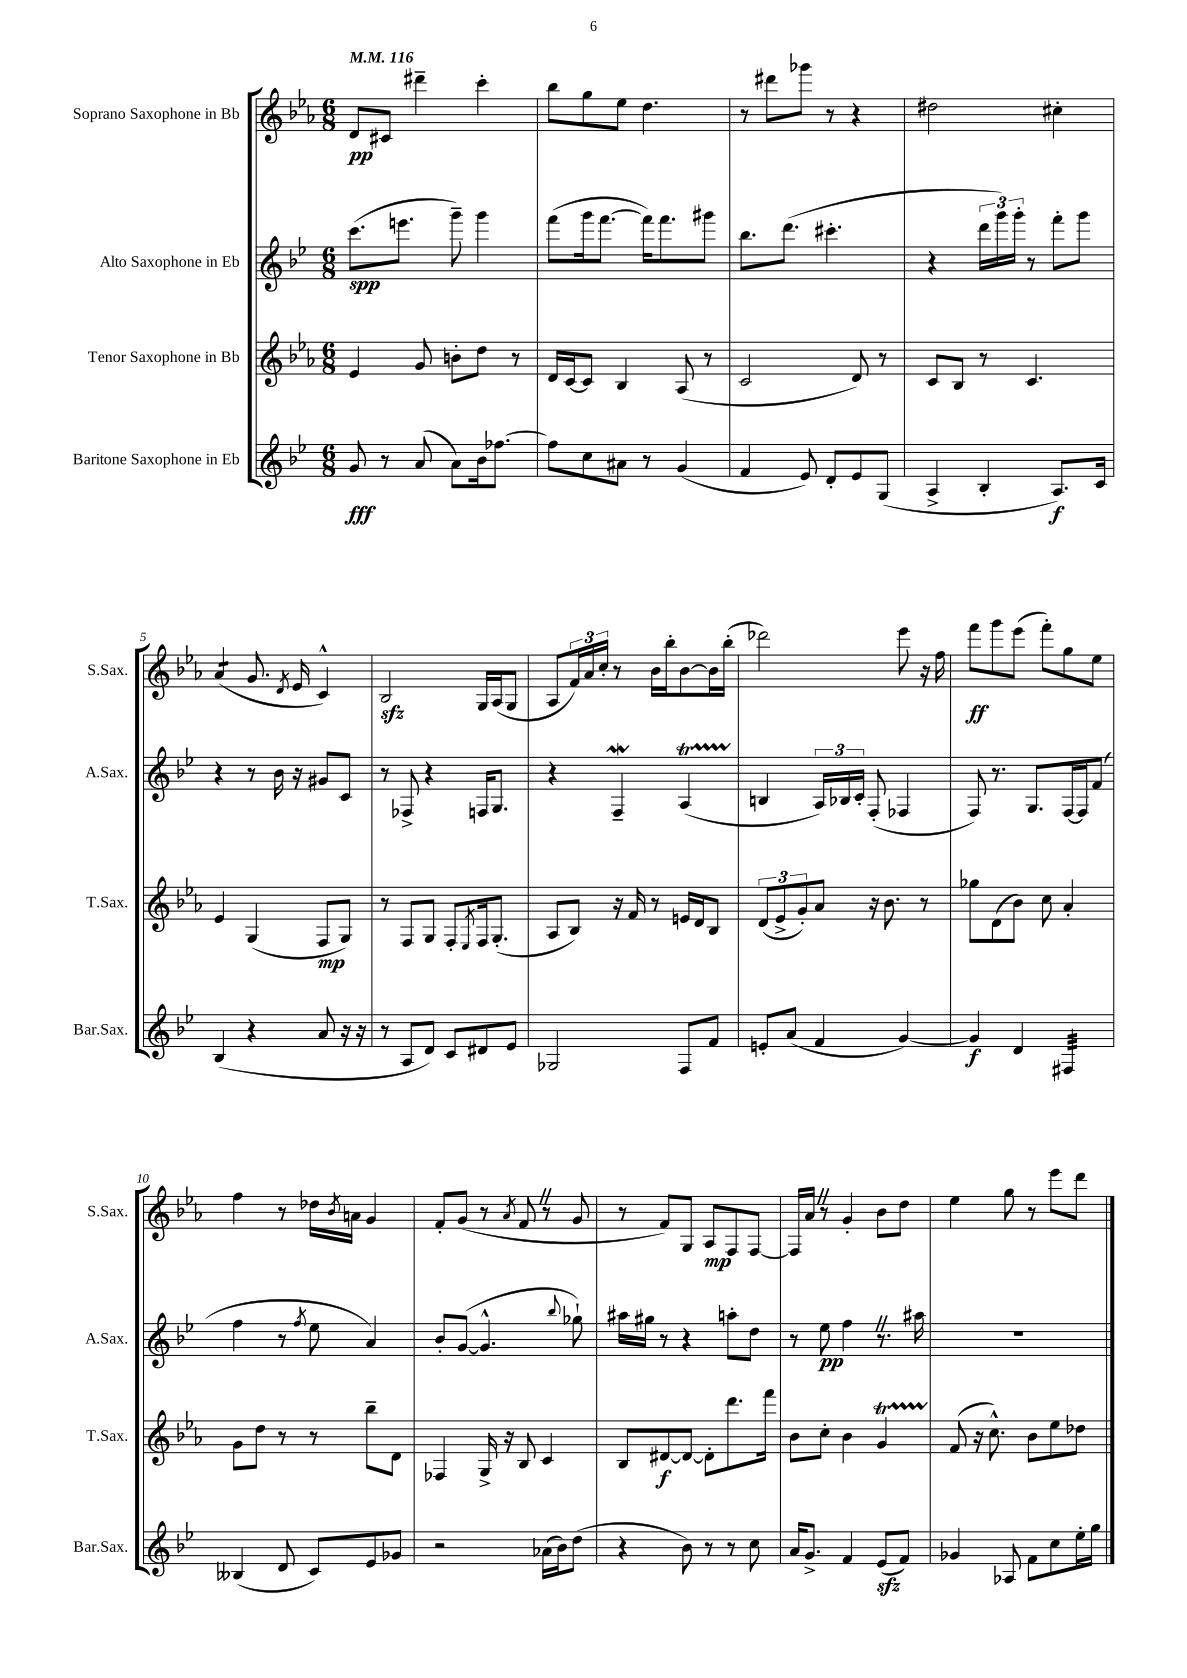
<<
\new StaffGroup <<
\new Staff = "s0" \with { instrumentName = "Soprano Saxophone in Bb" shortInstrumentName = "S.Sax." } {
    \clef treble \key ees \major \numericTimeSignature \time 6/8 \tempo 4 = 116
    d'8\pp cis'8 dis'''4-- c'''4-. |
    bes''8 g''8 ees''8 d''4. |
    r8 dis'''8 ges'''8 r8 r4 |
    dis''2 cis''4-. |
    aes'4:8( g'8. \acciaccatura { d'8 } ees'16 c'4-^) |
    bes2\sfz g16 aes16( g8 |
    aes8 \tuplet 3/2 { f'16) aes'16 c''16-. } r8 bes'16 bes''16-. bes'8~ bes'16 bes''16-.( |
    des'''2) ees'''8 r16 f''16 |
    f'''8\ff g'''8 ees'''8( f'''8-.) g''8 ees''8 |
    f''4 r8 des''16 \acciaccatura { bes'8 } a'16 g'4 |
    f'8-. g'8( r8 \acciaccatura { aes'8 } f'8 \once \override BreathingSign.text = \markup { \musicglyph "scripts.caesura.straight" } \breathe r8 g'8 |
    r8 f'8) g8 aes8\mp f8 f8~ |
    f16 aes'16 \once \override BreathingSign.text = \markup { \musicglyph "scripts.caesura.straight" } \breathe r8 g'4-. bes'8 d''8 |
    ees''4 g''8 r8 ees'''8 d'''8 \bar "|." |
}
\new Staff = "s1" \with { instrumentName = "Alto Saxophone in Eb" shortInstrumentName = "A.Sax." } {
    \clef treble \key bes \major \numericTimeSignature \time 6/8
    c'''8.\spp( e'''8. g'''8--) g'''4 |
    f'''8( g'''16 f'''8.~ f'''16) f'''8. gis'''8 |
    bes''8. d'''8.( cis'''4.-. |
    r4 \tuplet 3/2 { d'''16 g'''16) g'''16-. } r8 f'''8-. g'''8 |
    r4 r8 bes'16 r16 gis'8 c'8 |
    r8 fes8-> r4 f16 g8. |
    r4 f4--\mordent a4\startTrillSpan( |
    b4\stopTrillSpan \tuplet 3/2 { a16) bes16 c'16-. } f8-.( fes4 |
    f8) r8. g8. f16~ f16 f'8( |
    f''4 r8 \acciaccatura { f''8 } ees''8 a'4) |
    bes'8-. g'8~( g'4.-^ \appoggiatura { bes''8 } ges''8-!) |
    ais''16 gis''16 r8 r4 a''8-. d''8 |
    r8 ees''8\pp f''4 \once \override BreathingSign.text = \markup { \musicglyph "scripts.caesura.straight" } \breathe r8. ais''16 |
    R2. \bar "|." |
}
\new Staff = "s2" \with { instrumentName = "Tenor Saxophone in Bb" shortInstrumentName = "T.Sax." } {
    \clef treble \key ees \major \numericTimeSignature \time 6/8
    ees'4 g'8 b'8-. d''8 r8 |
    d'16 c'16~ c'8 bes4 aes8( r8 |
    c'2 d'8) r8 |
    c'8 bes8 r8 c'4. |
    ees'4 g4( f8\mp g8) |
    r8 f8 g8 f8-. \acciaccatura { ees8 } f16 g8.-.( |
    aes8 bes8) r16 f'16 r8 e'16 d'16 bes8 |
    \tuplet 3/2 { d'8( ees'8-> g'8-.) } aes'8 r16 bes'8. r8 |
    ges''8 d'8( bes'8) c''8 aes'4-. |
    g'8 d''8 r8 r8 bes''8-- d'8 |
    fes4 g16-> r16 bes8 c'4 |
    bes8 dis'8~\f dis'8~ dis'8-. d'''8. f'''16 |
    bes'8 c''8-. bes'4 g'4\startTrillSpan |
    f'8\stopTrillSpan( r16 c''8.-^) bes'8 ees''8 des''8 \bar "|." |
}
\new Staff = "s3" \with { instrumentName = "Baritone Saxophone in Eb" shortInstrumentName = "Bar.Sax." } {
    \clef treble \key bes \major \numericTimeSignature \time 6/8
    g'8\fff r8 a'8( a'8) bes'16 fes''8.~ |
    fes''8 c''8 ais'8 r8 g'4( |
    f'4 ees'8) d'8-. ees'8 g8( |
    a4-> bes4-. a8.\f) c'16 |
    bes4( r4 a'8 r16 r16 |
    r8 a8 d'8) c'8 dis'8 ees'8 |
    ges2 f8 f'8 |
    e'8-. a'8( f'4 g'4~) |
    g'4\f d'4 fis4:32 |
    beses4( d'8 c'8) ees'8 ges'8 |
    r2 aes'16( bes'16) d''8( |
    r4 bes'8) r8 r8 c''8 |
    a'16 g'8.-> f'4 ees'8\sfz( f'8) |
    ges'4 aes8 f'8 c''8 ees''16-. g''16 \bar "|." |
}
>>
>>
